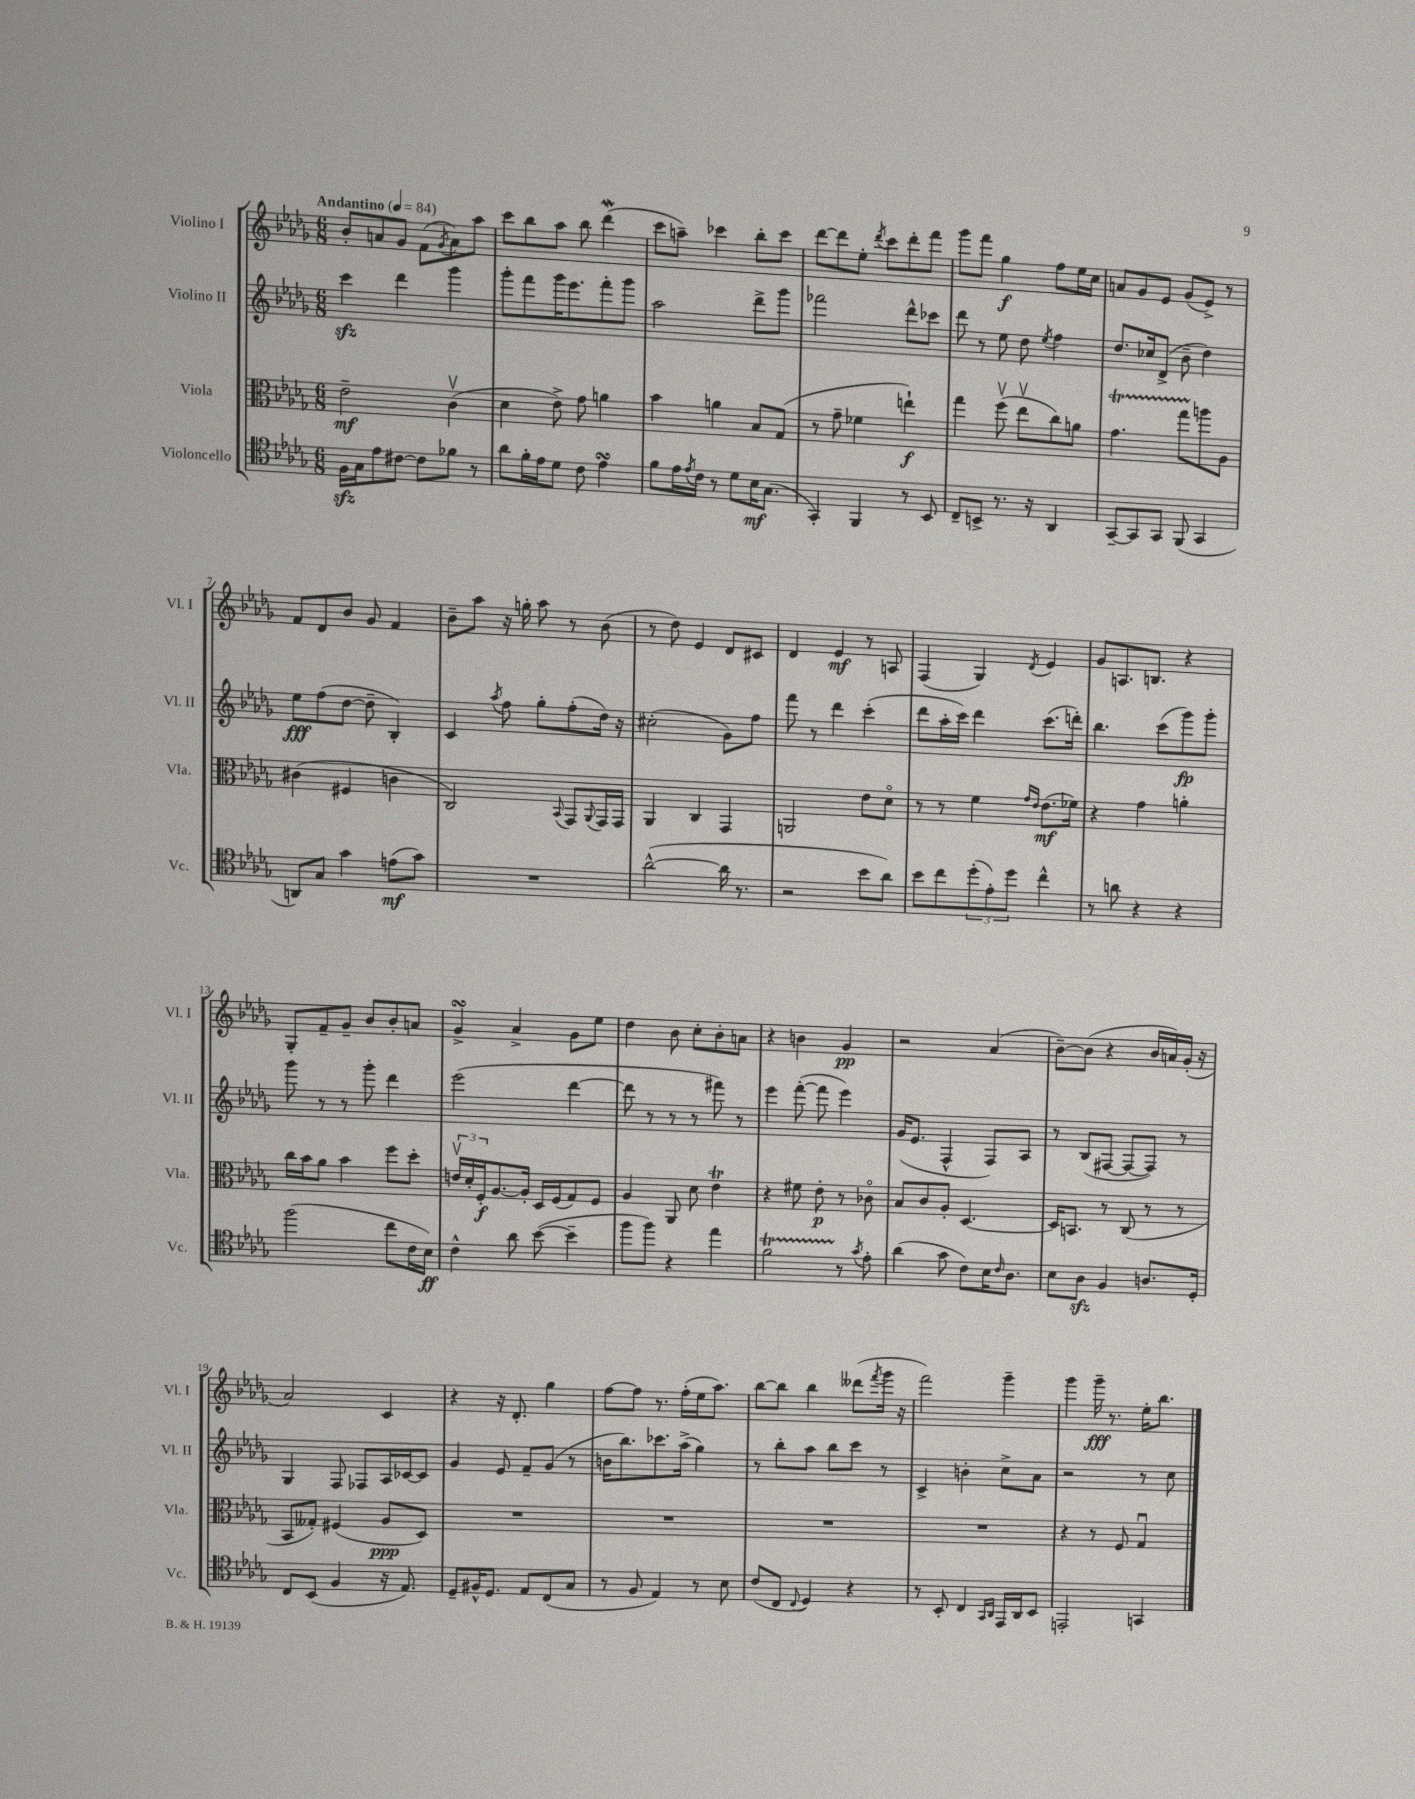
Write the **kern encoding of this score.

**kern	**kern	**kern	**kern
*staff4	*staff3	*staff2	*staff1
*clefC4	*clefC3	*clefG2	*clefG2
*k[b-e-a-d-g-]	*k[b-e-a-d-g-]	*k[b-e-a-d-g-]	*k[b-e-a-d-g-]
*M6/8	*M6/8	*M6/8	*M6/8
*MM84	*MM84	*MM84	*MM84
16F	2e-~	4ccc	8b-'
16G-	.	.	.
8e-	.	.	8a
[8c#	.	4ddd-	8g-
8c#]	.	.	(8f
.	.	.	8qg-
8f-	(4cv	4ggg-	8a)
8r	.	.	8aa-
=	=	=	=
8a-	4d-	8ggg-'	8ccc
16f'	.	8fff	8bb-
16e-	.	.	.
8d-	8e-^)	16ggg-	8aa-
.	.	8.eee-	.
8c	8g-	.	8bb-
4e-	4a	8fff'	(4ddd-
.	.	8ggg-	.
=	=	=	=
8f	4b-	2aa-	8ccc
16e-	.	.	8aa~)
8qe-	.	.	.
16c	.	.	.
8r	4a	.	4ccc-
8d-	.	.	.
16B-	8B-	8ddd-^	8bb-'
(8.G-	.	.	.
.	(8G-	8ggg-	8ccc-
=	=	=	=
4GG-')	8r	2fff-	[8ddd-
.	8g-~	.	8ddd-]
4FF	4f-	.	8ee-'
.	.	.	8qddd-
.	.	.	8ccc
8r	4ee`)	8ddd-^^	8ddd-'
8BB-	.	8ccc-	8fff
=	=	=	=
8C~	4gg-	8ddd-	8ggg-
8BB^	.	8r	8fff
8.r	(8ffv	8ee-	4gg-
.	8ee-v	8dd-	.
16r	.	.	.
.	.	8qee-	.
4AA-	8cc)	4ff	8ff
.	8a	.	16ee-
.	.	.	16cc
=	=	=	=
[8GG-~	4.g-	8.dd-	8a
8GG-]	.	.	8g-
.	.	16cc-	.
8GG-	.	(8d-^	8e-
(8FF	8gg-	8b-~	(8g-
4GG-	8aa	4dd-)	8e-^)
.	8A-	.	8r
=	=	=	=
8AA)	(4c#	8ee-	8f
8G-	.	(8ff	8d-
4g-	4F#	[8dd-	8b-
.	.	8dd-~]	8g-
(8e	4c	4B-')	4f
8g-)	.	.	.
=	=	=	=
2.r	2C)	4c	8b-~
.	.	.	8aa-
.	.	8qaa-	.
.	.	8ff	16r
.	.	.	16gg'
.	.	8gg-'	8aa-
.	8qqBB-	.	.
.	8GG-	(8ff'	8r
.	8qqAA-	.	.
.	16GG-	16dd-)	(8b-
.	16GG-	16r	.
=	=	=	=
([2a-^^	4AA-	(2cc#'	8r
.	.	.	8dd-)
.	4C	.	4e-
16a-]	4GG-	8g-)	8d-
8.r	.	.	.
.	.	8ff	8c#
=	=	=	=
2r	2AA	8fff	4d-
.	.	8r	.
.	.	4ddd-	4e-
8b-	8e-	(4ccc'	8r
8a-)	8d-o	.	8A
=	=	=	=
8b-	8r	8ddd-	(4F
8cc	8r	16aa-'	.
.	.	16ccc)	.
(12dd-'	4f	4ddd-	4G-)
12e-')	.	.	.
12dd-	.	.	.
.	16qqg-	.	.
.	16qqe-	.	8qd-
4cc^^	(8.e-	(8.ccc	4e-
.	16f-)	16ddd')	.
=	=	=	=
8r	4r	4.bb-	8g-
8a	.	.	8.A
4r	4g-	.	.
.	.	.	8.B
.	.	(8ccc	.
4r	4a'	8ggg-)	4r
.	.	8ggg-'	.
=	=	=	=
(2ff	16cc	8ggg-	8G-'
.	16b-	.	.
.	8a-	8r	8f~
.	4b-	8r	8g-~
.	.	8ggg-'	8b-
8cc	8ff	4ddd-	8b-'
16c	8dd-'	.	8a
16B-)	.	.	.
=	=	=	=
4c^^	24ev	(2eee-	4g-^
.	24d-'	.	.
.	24F'	.	.
.	[8.A-	.	.
8a-	.	.	4a-^
.	16A-']	.	.
([8b-	16D-	.	.
.	(16F	.	.
4b-~]	8G-)	[4ddd-	8g-
.	8F	.	8ee-
=	=	=	=
8ff	4A-	8ddd-]	4dd-
8ff)	.	8r	.
4r	8AA-	8r	8b-
.	8d-	8r	8cc'
4ee-	4e-	8fff#)	8b-'
.	.	8r	8a
=	=	=	=
2f	4r	4eee-	4r
.	8f#	([8fff'	4b
.	8e-'	8fff]	.
8r	8r	4eee-)	4g-
8qg-	.	.	.
8e-'	8c-o	.	.
=	=	=	=
(4a-	8B-	(16g-	2r
.	.	8.e-	.
.	8c	.	.
8g-	8A-'	4F^^	.
8c)	[4.D-	.	.
16B-	.	8F)	(4a-
16qqc	.	.	.
8.A-	.	.	.
.	.	8A-	.
=	=	=	=
8B-	16D-]	8r	[8b-~)
.	8.BB	.	.
8A-	.	(8B-	(8b-]
4F	8r	[8F#	4r
.	(8C	8F#_	.
8.A	8r	8F#])	16b-
.	.	.	16a)
.	8r	8r	(16g-'
16D-'	.	.	16r
=	=	=	=
8C	8BB-	4G-	2a-)
(8BB-	8G--')	.	.
4F	(4F#	8F	.
.	.	8F-	.
16r	8A-	16A-	4c
8.E-)	.	[16c-	.
.	8D-)	8c-]	.
=	=	=	=
8D-~	2.r	4g-	4r
16F#^^	.	.	.
8.D-	.	.	.
.	.	8e-	16r
.	.	.	8.d-'
8E-	.	8f~	.
(8C	.	(8g-	4gg-
8G-	.	8r	.
=	=	=	=
8r	2.r	16b	[8ff
.	.	8.bb-)	.
8F	.	.	8ff]
4E-)	.	8.ccc-	8.r
.	.	(16aa-^	(16ff'
8r	.	4gg-)	16ee-
.	.	.	8.aa-)
8B-	.	.	.
=	=	=	=
(8c	2.r	8r	[8bb-
8C	.	8bb-'	8bb-]
8qqC	.	.	.
4D-)	.	8aa-	4bb-
.	.	8bb-	.
4r	.	8ccc	(8ddd--
.	.	.	8qfff
.	.	8r	16ggg-
.	.	.	16r
=	=	=	=
8r	2.r	4c^	2fff)
8BB-'	.	.	.
4C	.	4b'	.
16qqGG-	.	.	.
16qqAA-	.	.	.
16EE-	.	8cc^	4ggg-~
16AA-	.	.	.
8BB-	.	8a-	.
=	=	=	=
2EE'	4r	2r	4ggg-
.	8r	.	16ggg-~
.	.	.	8.r
.	8F	.	.
4GG	4G-u	8r	16ee-'
.	.	.	8.bb-
.	.	8cc	.
==	==	==	==
*-	*-	*-	*-
